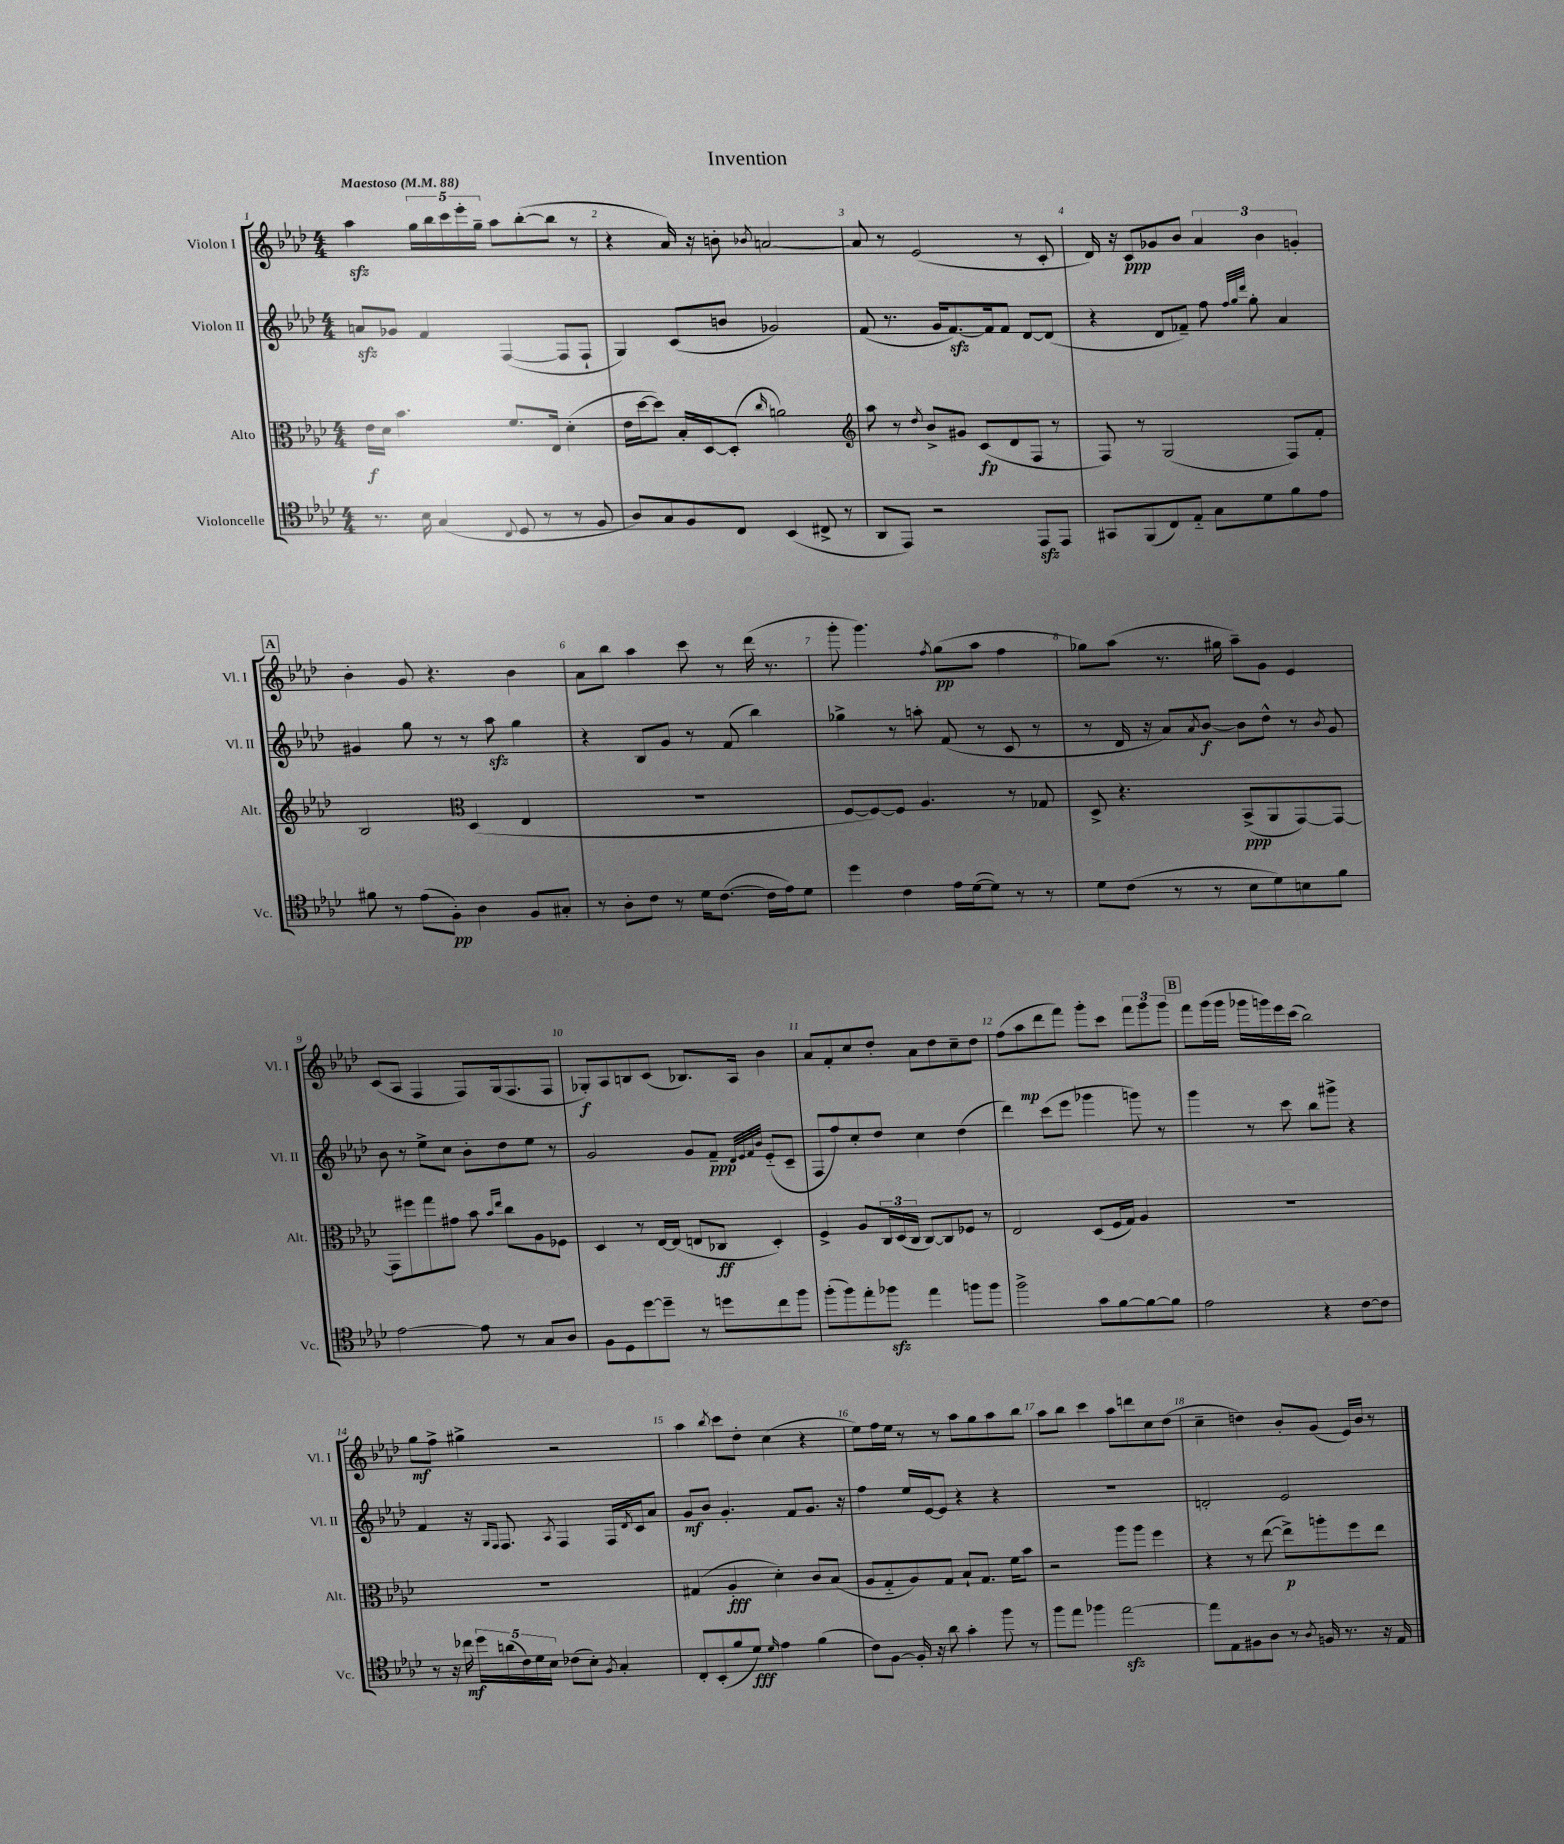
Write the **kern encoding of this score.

**kern	**kern	**kern	**kern
*staff4	*staff3	*staff2	*staff1
*clefC4	*clefC3	*clefG2	*clefG2
*k[b-e-a-d-]	*k[b-e-a-d-]	*k[b-e-a-d-]	*k[b-e-a-d-]
*M4/4	*M4/4	*M4/4	*M4/4
*MM88	*MM88	*MM88	*MM88
8.r	16e-\LL	8a/L	4aa-\
.	16d-\JJ	.	.
.	4.b-\	8g-/J	.
16B-\	.	.	.
(4G/	.	4f/	20gg\LL
.	.	.	20bb-\
.	.	.	20ccc\
.	.	.	20eee-'\
.	.	.	20gg~\JJ
8qqC/	.	.	.
8D-/	8.f/L	([4F/	8aa-\L
8r	.	.	([8bb-'\
.	16E-/Jk	.	.
8r	(4d-'\	8F/]L	8bb-\]J
8F/	.	8F`/J	8r
=	=	=	=
8A-/L)	16e-\LL	4G/)	4r
.	[16dd-\J	.	.
8G/	8dd-\]J)	.	.
8F/	16B-'/LL	(8c/L	16a-/)
.	[16D-/J	.	16r
8C/J	(8D-'/]J	8b/J	8b'\
.	16qqcc/	.	8qb-/
(4BB-/	2a\)	2g-/)	[2a/
8C#^/	.	.	.
8r	.	.	.
=	=	=	=
*	*clefG2	*	*
8AA-/L	8aa-\	(8f/	8a/]
8EE-/J)	8r	8.r	8r
.	8qdd-/	.	.
2r	8b-^/L	.	(2e-/
.	.	16g/LK	.
.	8g#/J	[8.f/)	.
.	(8c/L	.	.
.	.	16f/]k	.
.	8d-/	8f/J	.
8EE-/L	8F/J	[8d-/L	8r
8EE-/J	8r	(8d-/]J	8c'/
=	=	=	=
8GG#/L	8F/)	4r	16d-/)
.	.	.	16r
(8FF/	8r	.	8c/L
8C/)	(2G/	8d-/L	8g-/
8E-'~/J	.	8f-~/J)	8b-/J
8G\L	.	8ff\	6a-/
.	.	32qqff/LLL	.
.	.	32qqgg/	.
.	.	32qqddd-/JJJ	.
8d-\	.	8gg'\	.
.	.	.	6b-\
8f\	8F/L)	4a-/	.
.	.	.	6g'/
8e-\J	8f'/J	.	.
=	=	=	=
8f#\	2B-/	4g#/	4b-'\
8r	.	.	.
(8e-\L	.	8gg\	8g/
8F'\J)	.	8r	4.r
*	*clefC3	*	*
4A-\	(4D-/	8r	.
.	.	8aa-\	.
8F/L	4E-/	4gg\	4b-\
8G#'/J	.	.	.
=	=	=	=
8r	1r	4r	8a-\L
8A-'\L	.	.	8bb-\J
8c\J	.	8B-/L	4aa-\
8r	.	8g/J	.
16d-\LK	.	8r	8ccc\
([8.c\J	.	.	.
.	.	(8f/	8r
16c\]LL	.	4bb-\)	(16ddd-\
16e-\J)	.	.	8.r
8d-\J	.	.	.
=	=	=	=
4dd-\	[8F/L	4gg-^\	8ggg'\
.	8F/_)	.	4.ggg\)
4c\	8F/]J	8r	.
.	4.A-/	8aa'\	.
.	.	.	8qff/
16e-\LL	.	(8f/	(8gg\L
([16d-\J	.	.	.
8d-\]J)	.	8r	8aa-\J
8r	8r	8c/	4ff\
8r	8G-/	8r	.
=	=	=	=
8d-\L	8D-^/	8r	8gg-\L)
(8c\J	4.r	16d-/	(8aa-\J
.	.	16r	.
8r	.	8a-/L)	8.r
.	.	8qa-/	.
8r	.	[8b-/J	.
.	.	.	16gg#\
8B-\L	(8BB-^/L	8b-\]L	8aa-~\L)
8d-\)	8AA-/	8dd-^^\J	8g\J
8B\	[8GG/)	8r	4e-/
.	.	8qb-/	.
8f\J	8GG/_J	8g/	.
=	=	=	=
[2e-\	8GG\]L	8b-\	(8c/L
.	8ff#\	8r	8A-/J
.	8gg\	8ee-^\L	4F/
.	8g#\J	8cc\J	.
8e-\]	8b-\	8b-'\L	8F/L)
.	16qqb-/LL	.	.
.	16qqee-/JJ	.	.
8r	8cc\L	8dd-\	(16G/k
.	.	.	8.F/
8G/L	8A-\	8ee-\J	.
8A-/J	8F-\J	8r	8F/J
=	=	=	=
8F\L	4D-/	2g/	8G-'/L)
8D-\	.	.	8A-/
[8dd-\	8r	.	8B/
8dd-~\]J	[16E-/LL	.	(8c/J
.	(16E-/]JJ	.	.
8r	8E/L	8g/L	8.B-/L)
8dd\L	8C-/J	8f~/J	.
.	.	.	16A-/Jk
.	.	32qqd-/LLL	.
.	.	32qqe-/	.
.	.	32qqf/	.
.	.	32qqb-/JJJ	.
8cc\	4D-'/)	(8e-'~/L	4b-\
8ff\J	.	8c~/J	.
=	=	=	=
(8ff'\L	4F^/	8F/L	8a-/L
8ff\)	.	8ff/)	8f'/
8ee-'\	8A-/L	8cc'/	8cc/
8ff-\J	24C/L	8dd-/J	8dd-'/J
.	(24D-/	.	.
.	24C/JJ	.	.
4ee-\	[8C/L)	4cc\	8a-\L
.	8C/]	.	8dd-\
8ff\L	8F-/J	(4dd-\	8cc~\
8ff\J	8r	.	8dd-\J
=	=	=	=
2ff^\	2E-/	4ddd-\)	(8ff\L
.	.	.	8aa-\
.	.	(8ccc\L	8ddd-\
.	.	8eee-\J	8fff\J)
8g\L	(8D-/L	4ggg-\	8ggg'\L
[8f\	16F/L	.	8ccc\J
.	16G/JJ)	.	.
8f\_	4A-/	8ggg\)	12fff\L
.	.	.	12ggg\
8f\]J	.	8r	.
.	.	.	12ggg\J
=	=	=	=
2e-\	1r	4ggg\	8fff\L
.	.	.	(16ggg\L
.	.	.	16ggg\JJ
.	.	8r	16ggg-\LL
.	.	.	16ggg\)
.	.	8ccc\	16eee-\
.	.	.	(16ccc\JJ
4r	.	8bb-\L	2bb-\)
.	.	8ggg#^\J	.
[8c\L	.	4r	.
8c\]J	.	.	.
=	=	=	=
8r	1r	4f/	8gg\L
16r	.	.	8ff^\J
16cc-\	.	.	.
20dd-\LL	.	16r	4gg#^\
(20a\	.	.	.
.	.	16qqG/LL	.
.	.	16qqF/JJ	.
.	.	8.F/	.
20c\)	.	.	.
20d-\	.	.	.
20B-\JJ	.	.	.
.	.	8qA-/	.
(8c-\L	.	4F/	2r
8B-'\J)	.	.	.
8qF/	.	.	.
4G'/	.	16F/LL	.
.	.	8qd-/	.
.	.	16c/J	.
.	.	8a-/J	.
=	=	=	=
8C'/L	(4G#/	8g/L	4aa-\
(8BB-'/	.	8b-/J	.
.	.	.	8qbb-/
8f/	4A-'/	4.g'/	8ccc\L
8d-/J)	.	.	8dd-'\J
16qqd-/	.	.	.
4e-\	4d-'\)	.	(4cc\
.	.	8f/L	.
(4f\	8c/L	8.g/J	4r
.	(8B-/J	.	.
.	.	16r	.
=	=	=	=
8c\L)	8A-/L	4ff\	8ee-\L)
[8F\J	8G'~/	.	16ff\L
.	.	.	16ee-\JJ
16F'/]	8A-/)	16ee-/LL	8r
16r	.	[16e-/J	.
8a-\	8G/J	8e-/]J	8r
4g'\	8B-`/L	4r	8aa-\L
.	8.G/J	.	8gg\
8ff\	.	4r	8aa-\
.	16f\LK	.	.
8r	8b-\J	.	8bb-\J
=	=	=	=
8ff\L	2r	1r	8aa-\L
8ee-\J	.	.	8bb-\J
4ff-\	.	.	4ccc\
[2ee-\	8aa-\L	.	8aa-\L
.	8aa-\J	.	8ddd\
.	4ff\	.	8cc\
.	.	.	(8dd-\J
=	=	=	=
8ee-\]L	4r	2d'/	4cc~\
8E-\	.	.	.
8F#\	8r	.	4dd\)
8A-\J	([8ee-\	.	.
8r	8ee-^\]L)	2e-/	8b-'/L
8qA-/	.	.	.
16F/	8aa'\	.	(8g/J
8.r	.	.	.
.	8ff\	.	16e-/LL)
.	.	.	16b-/JJ
16r	8ee-\J	.	8r
16E-/	.	.	.
==	==	==	==
*-	*-	*-	*-
